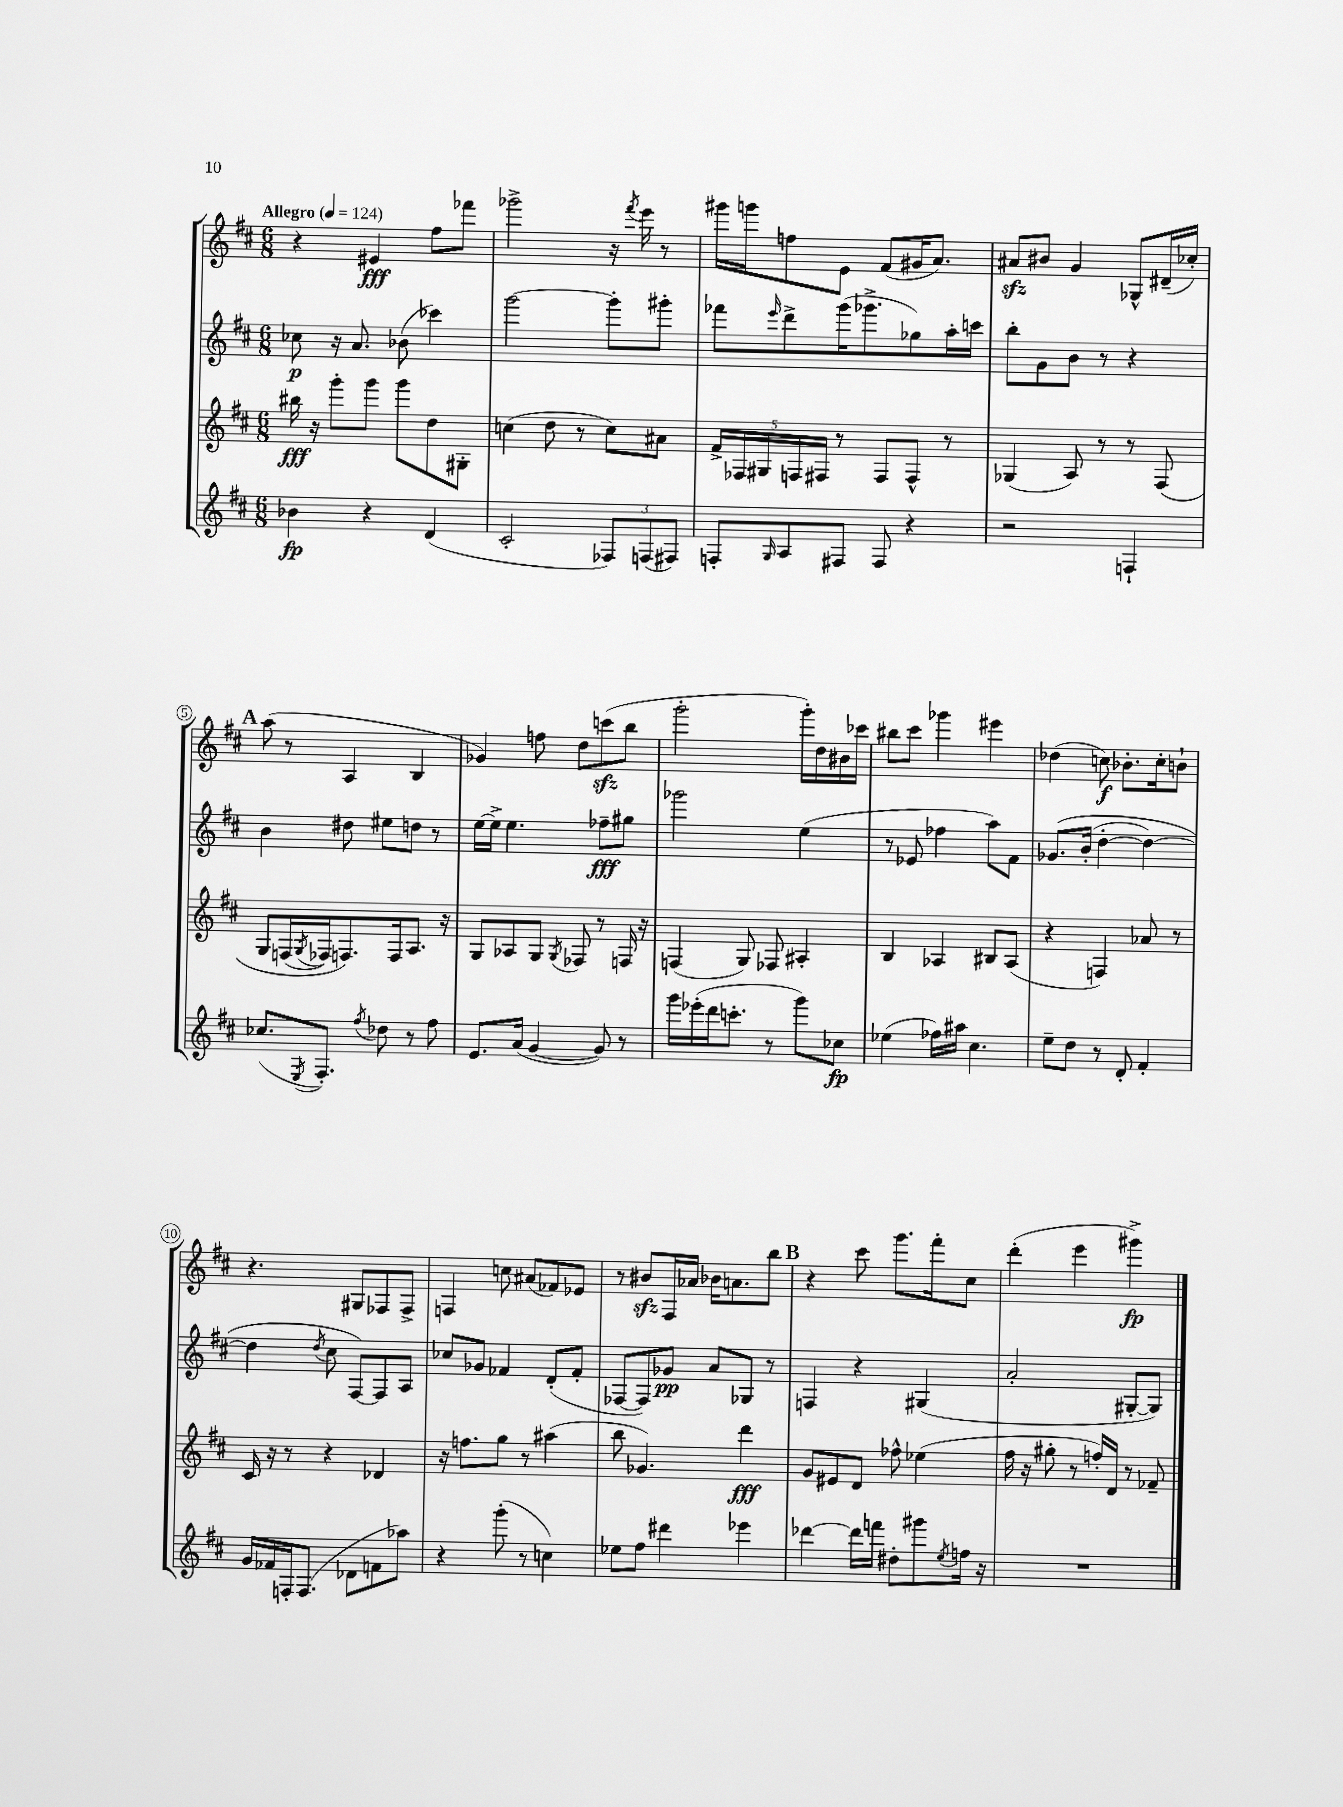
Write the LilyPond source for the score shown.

<<
\new StaffGroup <<
\new Staff = "s0" {
    \clef treble \key d \major \numericTimeSignature \time 6/8 \tempo "Allegro" 4 = 124
    r4 eis'4\fff fis''8 fes'''8 |
    ges'''2-> r16 \acciaccatura { fis'''8 } e'''16 r8 |
    gis'''16 g'''16 f''8 e'8 fis'8( gis'16 a'8.) |
    ais'8\sfz bis'8 g'4 ges8-^ dis'16--( ces''16-.) |
    \mark \markup { \bold "A" } a''8( r8 a4 b4 |
    ges'4) f''8 d''8 c'''8\sfz( b''8 |
    g'''2-. g'''16-.) d''16 bis'16 ces'''16 |
    bis''8 cis'''8 ges'''4 eis'''4 |
    des''4( c''8\f) bes'8.-. c''16-. b'8-! |
    r4. gis8 fes8 fes8-> |
    f4 c''8 ais'8( fes'8) ees'8 |
    r8 bis'8\sfz fis16 aes'16 bes'16 a'8. b''8 |
    \mark \markup { \bold "B" } r4 cis'''8 g'''8. fis'''16-. cis''8 |
    d'''4-.( e'''4 gis'''4->\fp) \bar "|." |
}
\new Staff = "s1" {
    \clef treble \key d \major \numericTimeSignature \time 6/8
    ces''8\p r16 a'8. bes'8( ces'''4) |
    g'''2~ g'''8-. gis'''8-. |
    fes'''8 \grace { e'''16 } d'''8-> g'''16( ges'''8.-> ges''8) a''16-. c'''16 |
    b''8-. g'8 b'8 r8 r4 |
    \mark \markup { \bold "A" } b'4 dis''8 eis''8 d''8 r8 |
    e''16~ e''16-> e''4. fes''8--\fff gis''8 |
    ges'''2 e''4( |
    r8 ees'8 fes''4 a''8) fis'8 |
    ges'8.\( b'16-.( d''4~-. d''4~) |
    d''4 \acciaccatura { d''8 } cis''8 fis8~\) fis8 a8 |
    ces''8 ges'8 fes'4 d'8-.( fes'8-. |
    fes8~ fes8) ges'8\pp a'8 ges8 r8 |
    \mark \markup { \bold "B" } f4 r4 gis4( |
    a'2-. gis8~-. gis8) \bar "|." |
}
\new Staff = "s2" {
    \clef treble \key d \major \numericTimeSignature \time 6/8
    bis''16\fff r16 g'''8-. g'''8 g'''8 d''8 gis8-. |
    c''4( d''8 r8 c''8) ais'8 |
    \tuplet 5/4 { fis'16-> fes16 gis16 f16 fis16 } r8 fis8 fis8-^ r8 |
    ges4( a8) r8 r8 fis8\( |
    \mark \markup { \bold "A" } g8 f16( \acciaccatura { g8 } fes16) f8.\) f16 a8. r16 |
    g8 aes8 g8 \acciaccatura { g8 } fes8 r8 f16 r16 |
    f4( g8) fes8 ais4-. |
    b4 aes4 bis8 aes8( |
    r4 f4) aes'8 r8 |
    cis'16 r16 r8 r4 des'4 |
    r16 f''8. g''8 r8 ais''4( |
    b''8 ges'4.) d'''4\fff |
    \mark \markup { \bold "B" } g'8 eis'8 d'8 fes''8-^ ees''4( |
    fis''16 r16 gis''8-. r8 f''16-.) d'16 r8 fes'8-- \bar "|." |
}
\new Staff = "s3" {
    \clef treble \key d \major \numericTimeSignature \time 6/8
    bes'4\fp r4 d'4( |
    cis'2-. \tuplet 3/2 { fes8) f8( fis8) } |
    f8-. \grace { g16 } a8 fis8 fis8 r4 |
    r2 f4-! |
    \mark \markup { \bold "A" } ces''8.( \acciaccatura { e8 } fis8.-.) \acciaccatura { fis''8 } des''8 r8 fis''8 |
    e'8. a'16( g'4~ g'8) r8 |
    g'''16 ees'''16-.( d'''16 c'''8.-. r8 g'''8) ces''8\fp |
    ees''4( fes''16) ais''16 cis''4. |
    e''8-- d''8 r8 d'8-. fis'4-. |
    g'16 fes'16 f16-. f8.( des'8 f'8 aes''8) |
    r4 g'''8-.( r8 c''4) |
    ees''8 fis''8 dis'''4 ees'''4 |
    \mark \markup { \bold "B" } des'''4~ des'''16 f'''16 dis''8-. gis'''8 \acciaccatura { e''8 } f''16 r16 |
    R2. \bar "|." |
}
>>
>>
\layout { \context { \Score \override BarNumber.stencil = #(make-stencil-circler 0.1 0.3 ly:text-interface::print) } }
